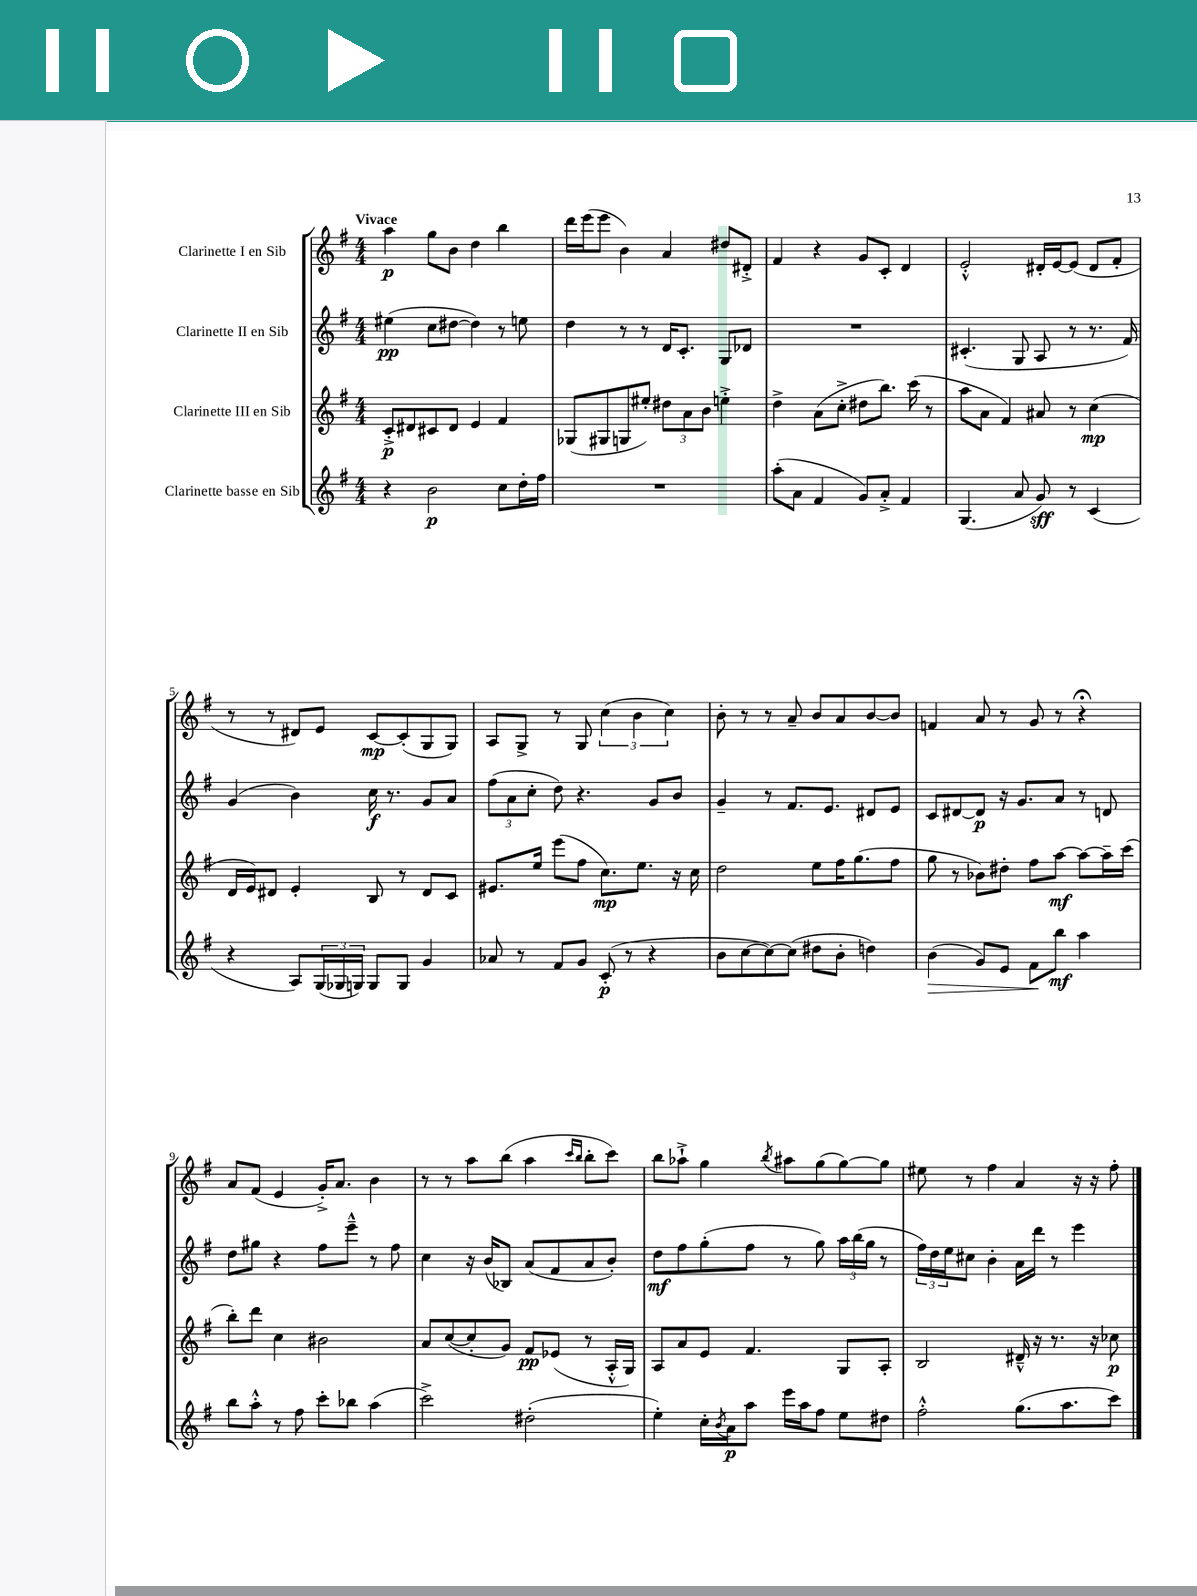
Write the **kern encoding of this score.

**kern	**dynam	**kern	**dynam	**kern	**dynam	**kern	**dynam
*part4	*part4	*part3	*part3	*part2	*part2	*part1	*part1
*staff4	*staff4	*staff3	*staff3	*staff2	*staff2	*staff1	*staff1
*I"Clarinette basse en Sib	*	*I"Clarinette III en Sib	*	*I"Clarinette II en Sib	*	*I"Clarinette I en Sib	*
*clefG2	*	*clefG2	*	*clefG2	*	*clefG2	*
*k[f#]	*	*k[f#]	*	*k[f#]	*	*k[f#]	*
*M4/4	*	*M4/4	*	*M4/4	*	*M4/4	*
=1	=1	=1	=1	=1	=1	=1	=1
!	!	!	!	!	!	!LO:TX:a:B:t=Vivace	!
4r	.	8c'^/L	p	(4ee#X\	pp	4aa\	p
.	.	8d#X/	.	.	.	.	.
2b\	p	8c#X/	.	8cc\L	.	8gg\L	.
.	.	8d#/J	.	[8dd#X\J	.	8b\J	.
.	.	4e/	.	4dd#\])	.	4dd\	.
8cc\L	.	4f#/	.	8r	.	4bb\	.
16dd'\L	.	.	.	8een\	.	.	.
16ff#\JJ	.	.	.	.	.	.	.
=2	=2	=2	=2	=2	=2	=2	=2
1r	.	(8G-X/L	.	4dd\	.	16ddd\LL	.
.	.	.	.	.	.	(16eee\J	.
.	.	8G#X/	.	.	.	8eee\J	.
.	.	8Gn/	.	8r	.	4b\)	.
.	.	8ee#X'/J)	.	8r	.	.	.
.	.	12dd#X\L	.	16d/KL	.	4a/	.
.	.	.	.	8.c'/J	.	.	.
.	.	12a\	.	.	.	.	.
.	.	12b\J	.	.	.	.	.
.	.	4een'^\	.	8G/L	.	8dd#X/L	.
.	.	.	.	8d-X/J	.	8d#X'^/J	.
=3	=3	=3	=3	=3	=3	=3	=3
(8aa'\L	.	4dd^\	.	1r	.	4f#/	.
8a\J	.	.	.	.	.	.	.
4f#/	.	(8a\L	.	.	.	4r	.
.	.	8cc'^\J	.	.	.	.	.
8g/L)	.	8dd#X\L	.	.	.	8g/L	.
8a'^/J	.	8.bb\J)	.	.	.	8c'/J	.
4f#/	.	.	.	.	.	4d/	.
.	.	(16ccc\	.	.	.	.	.
.	.	8r	.	.	.	.	.
=4	=4	=4	=4	=4	=4	=4	=4
(4.G/	.	8aa\L	.	(4.c#X'/	.	2e'^^/	.
.	.	8a\J	.	.	.	.	.
.	.	4f#/)	.	.	.	.	.
8a/	.	.	.	8G/	.	.	.
8g/)	sff	8a#X/	.	8A/	.	16d#X'/LL	.
.	.	.	.	.	.	[16e/J	.
8r	.	8r	.	8r	.	(8e/J]	.
(4c/	.	(4cc\	mp	8.r	.	8d#/L	.
.	.	.	.	.	.	8f#'/J	.
.	.	.	.	16f#/)	.	.	.
!!LO:LB:g=z
=5	=5	=5	=5	=5	=5	=5	=5
4r	.	16d/LL	.	(4g/	.	8r	.
.	.	16e/J)	.	.	.	.	.
.	.	8d#X/J	.	.	.	8r	.
8A/L)	.	4e'/	.	4b\)	.	8d#X/L)	.
(24G/L	.	.	.	.	.	8e/J	.
24G-X/	.	.	.	.	.	.	.
24Gn/JJ)	.	.	.	.	.	.	.
8G/L	.	8B/	.	16cc\	f	[8c/L	mp
.	.	.	.	8.r	.	.	.
8G/J	.	8r	.	.	.	(8c'/]	.
4g/	.	8d#/L	.	8g/L	.	8G/	.
.	.	8c/J	.	8a/J	.	8G/J)	.
=6	=6	=6	=6	=6	=6	=6	=6
8a-X/	.	8.e#X/L	.	(12ff#\L	.	8A/L	.
.	.	.	.	12a\	.	.	.
8r	.	.	.	.	.	8G^/J	.
.	.	.	.	12cc'\J	.	.	.
.	.	16ee/Jk	.	.	.	.	.
8f#/L	.	(8eee\L	.	8dd\)	.	8r	.
8g/J	.	8ff#\J	.	4.r	.	8G/	.
(8c'/	p	8.cc\L)	mp	.	.	(6cc\	.
8r	.	.	.	.	.	.	.
.	.	.	.	.	.	6b\	.
.	.	8.ee\J	.	.	.	.	.
4r	.	.	.	8g/L	.	.	.
.	.	.	.	.	.	6cc\)	.
.	.	16r	.	8b/J	.	.	.
.	.	16cc\	.	.	.	.	.
=7	=7	=7	=7	=7	=7	=7	=7
8b\L	.	2dd\	.	4g~/	.	8b'\	.
[8cc\	.	.	.	.	.	8r	.
8cc\_)	.	.	.	8r	.	8r	.
(8cc\J]	.	.	.	8.f#/L	.	8a~/	.
8dd#X\L	.	8ee\L	.	.	.	8b/L	.
.	.	.	.	8.e/J	.	.	.
8b'\J	.	16ff#\K	.	.	.	8a/	.
.	.	(8.gg\	.	.	.	.	.
4ddn\)	.	.	.	8d#X/L	.	[8b/	.
.	.	8ff#\J	.	8e/J	.	8b/J]	.
=8	=8	=8	=8	=8	=8	=8	=8
!	!LO:HP:b	!	!	!	!	!	!
(4b\	>	8gg\	.	8c/L	.	4fn/	.
.	.	8r	.	[8d#X/	.	.	.
8g/L)	.	8b-X\L)	.	8d#/J]	p	8a/	.
8e/J	.	8dd#X'\J	.	16r	.	8r	.
.	.	.	.	8.g/L	.	.	.
8f#\L	.	8ff#\L	.	.	.	8g/	.
8bb\J	] mf	[8aa\J	mf	8a/J	.	8r	.
4aa\	.	8aa\L_	.	8r	.	4r;<	.
.	.	16aa~\L]	.	8dn/	.	.	.
.	.	(16ccc\JJ	.	.	.	.	.
!!LO:LB:g=z
=9	=9	=9	=9	=9	=9	=9	=9
8bb\L	.	8bb'\L)	.	8dd\L	.	8a/L	.
8aa'^^\J	.	8ddd\J	.	8gg#X\J	.	(8f#/J	.
8r	.	4cc\	.	4r	.	4e/	.
8ff#\	.	.	.	.	.	.	.
8ccc'\L	.	2b#X\	.	8ff#\L	.	16g'^/KL)	.
.	.	.	.	.	.	8.a/J	.
8bb-X\J	.	.	.	8eee~^^\J	.	.	.
(4aa\	.	.	.	8r	.	4b\	.
.	.	.	.	8ff#\	.	.	.
=10	=10	=10	=10	=10	=10	=10	=10
2ccc^\)	.	8a/L	.	4cc\	.	8r	.
.	.	([8cc/	.	.	.	8r	.
.	.	8cc'/]	.	16r	.	8aa\L	.
.	.	.	.	(16b/KL	.	.	.
.	.	8g/J)	.	8B-X/J)	.	(8bb\J	.
(2dd#X'\	.	8f#/L	pp	(8a/L	.	4aa\	.
.	.	(8e-X/J	.	8f#/	.	.	.
.	.	.	.	.	.	16qqccc/LL	.
.	.	.	.	.	.	16qqbb/JJ	.
.	.	8r	.	8a/	.	8bb'\L	.
.	.	16A'^^/LL	.	8b'/J)	.	8ccc\J)	.
.	.	16G/JJ)	.	.	.	.	.
=11	=11	=11	=11	=11	=11	=11	=11
4ee'\)	.	8A/L	.	8dd\L	mf	8bb\L	.
.	.	8a/	.	8ff#\	.	8aa-X`^\J	.
16cc'\LL	.	8e/J	.	(8gg'\	.	4gg\	.
8qb/	.	.	.	.	.	.	.
16a\J	p	.	.	.	.	.	.
8aa\J	.	4.f#/	.	8ff#\J	.	.	.
.	.	.	.	.	.	8qbb/	.
16eee\LL	.	.	.	8r	.	8aa#X\L	.
16aa\J	.	.	.	.	.	.	.
8ff#\J	.	.	.	8gg\)	.	(8gg\	.
8ee\L	.	8G/L	.	24aa\LL	.	[8gg\)	.
.	.	.	.	(24bb\	.	.	.
.	.	.	.	24gg\JJ	.	.	.
8dd#X\J	.	8A'/J	.	8r	.	8gg\J]	.
=12	=12	=12	=12	=12	=12	=12	=12
2ff#'^^\	.	2B/	.	24ff#\LL)	.	8ee#X\	.
.	.	.	.	24dd\	.	.	.
.	.	.	.	24ee\J	.	.	.
.	.	.	.	8cc#X\J	.	8r	.
.	.	.	.	4b'\	.	4ff#\	.
(8.gg\L	.	16d#X~^^/	.	16a\LL	.	4a/	.
.	.	16r	.	16ddd\JJ	.	.	.
.	.	8.r	.	8r	.	.	.
8.aa\	.	.	.	.	.	.	.
.	.	.	.	4eee\	.	16r	.
.	.	16r	.	.	.	16r	.
8ccc\J)	.	8cc-X\	p	.	.	8ff#'\	.
==	==	==	==	==	==	==	==
*-	*-	*-	*-	*-	*-	*-	*-
